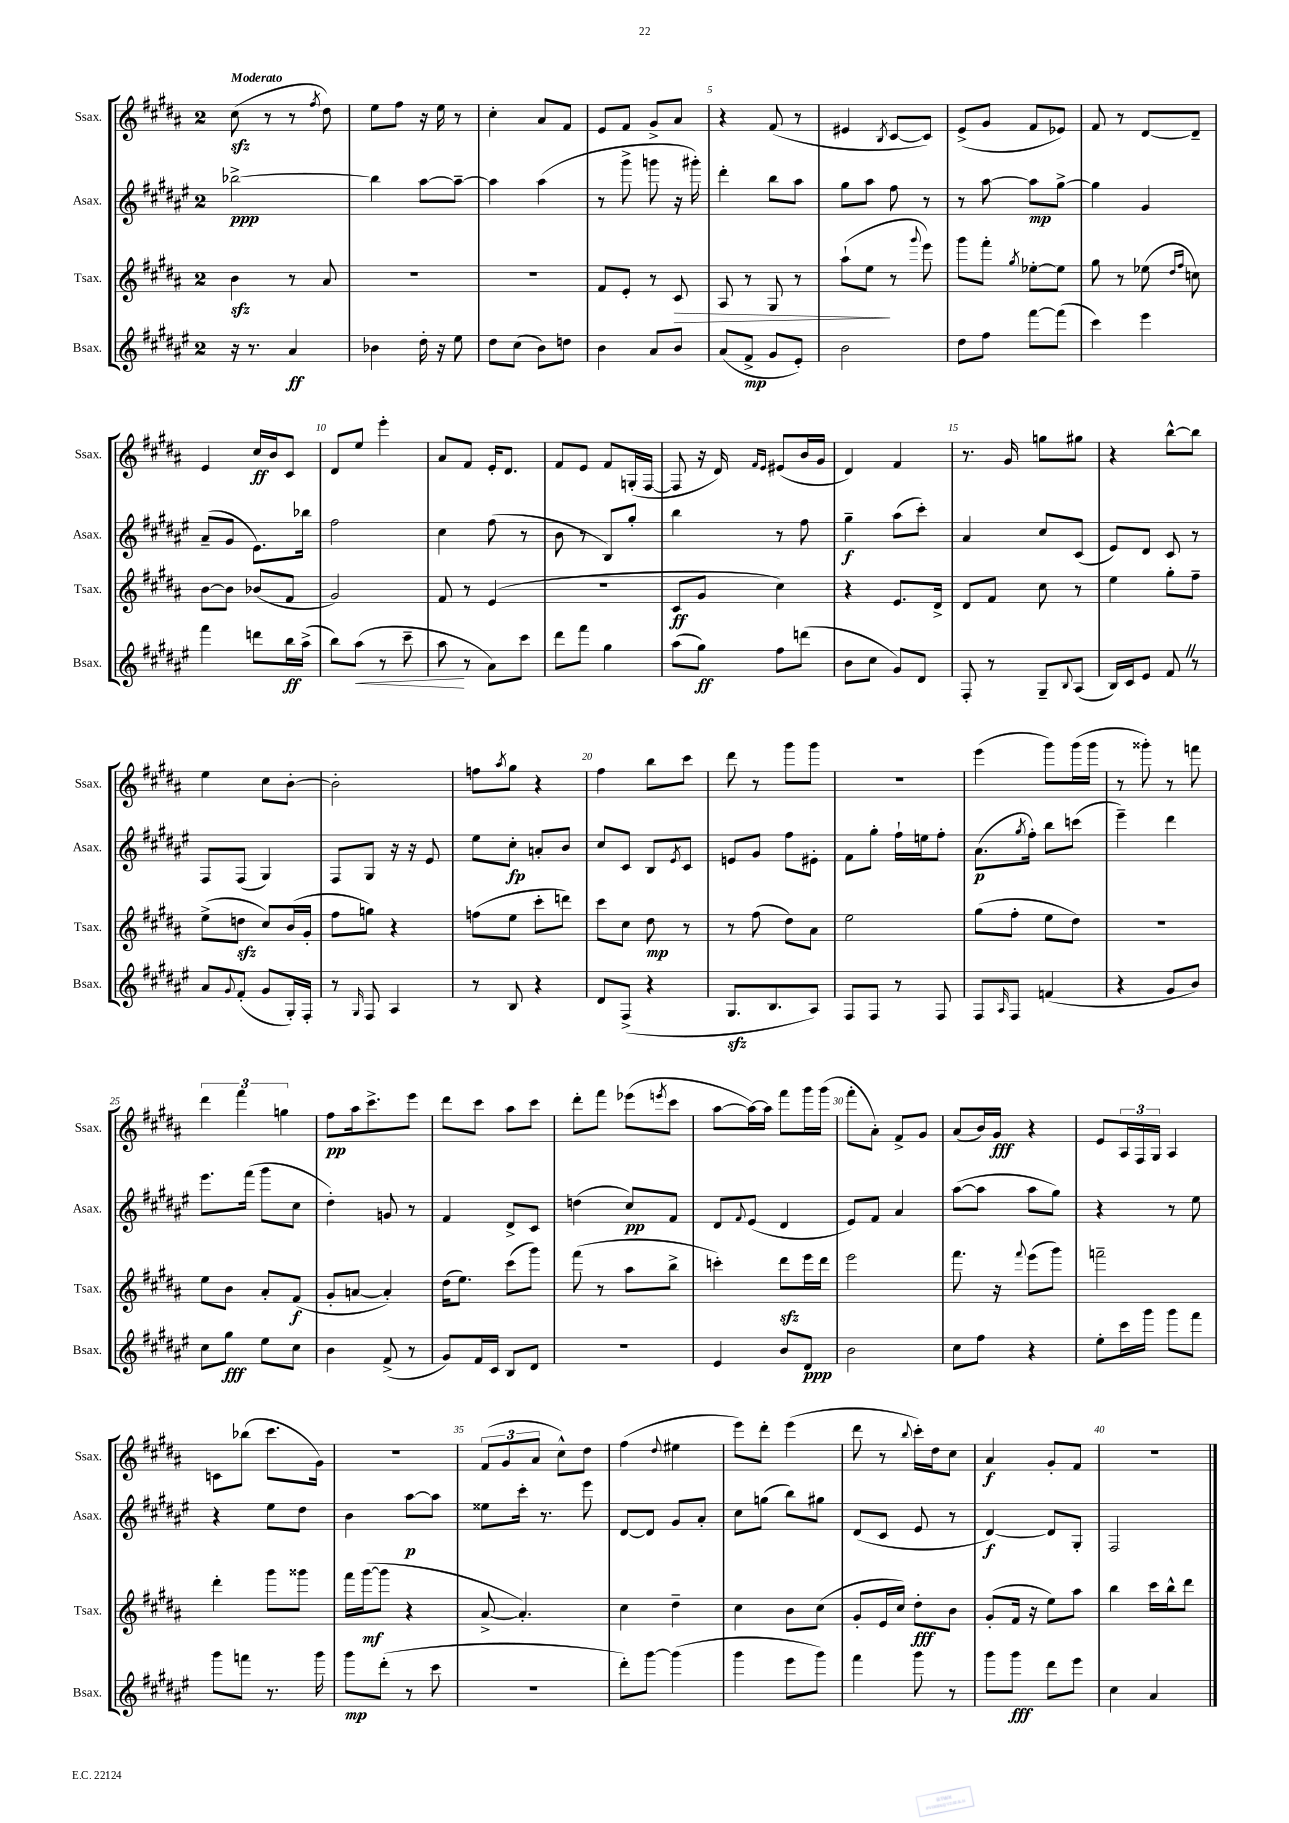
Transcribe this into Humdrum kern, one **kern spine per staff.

**kern	**kern	**kern	**kern
*staff4	*staff3	*staff2	*staff1
*clefG2	*clefG2	*clefG2	*clefG2
*k[f#c#g#d#a#e#]	*k[f#c#g#d#a#]	*k[f#c#g#d#a#e#]	*k[f#c#g#d#a#]
*M2/4	*M2/4	*M2/4	*M2/4
16r	4b	[2bb-^	(8cc#
8.r	.	.	.
.	.	.	8r
4a#	8r	.	8r
.	.	.	8qff#
.	8a#	.	8dd#)
=	=	=	=
4b-	2r	4bb-]	8ee
.	.	.	8ff#
16dd#'	.	[8aa#	16r
16r	.	.	16ee
8ee#	.	8aa#~_	8r
=	=	=	=
8dd#	2r	4aa#]	4cc#'
(8cc#	.	.	.
8b)	.	(4aa#	8a#
8dd	.	.	8f#
=	=	=	=
4b	8f#	8r	8e
.	8e'	8ggg#^	8f#
8a#	8r	8ggg	8g#^
8b	8c#	16r	8a#
.	.	16ggg#')	.
=	=	=	=
(8a#	8A#	4ddd#'	4r
8f#^	8r	.	.
8g#	8G#	8bb	(8f#
8e#')	8r	8aa#	8r
=	=	=	=
2b	(8aa#`	8gg#	4e#
.	8ee	8aa#	.
.	.	.	8qB
.	8r	8ff#	[8c#
.	8qqggg#	.	.
.	8eee)	8r	8c#])
=	=	=	=
8dd#	8ggg#	8r	(8e^
8ff#	8fff#'	[8aa#	8g#
.	8qgg#	.	.
[8fff#	[8ee-'	8aa#]	8f#
(8fff#]	8ee-]	[8gg#^	8e-)
=	=	=	=
4ccc#)	8gg#	4gg#]	8f#
.	8r	.	8r
4eee#	(8ee-	4g#	[8d#
.	16qqdd#	.	.
.	16qqff#	.	.
.	8cc)	.	8d#~]
=	=	=	=
4fff#	[8b	(8a#~	4e
.	8b]	8g#	.
8ddd	(8b-	8.e#)	16cc#
.	.	.	16b
16bb	8f#	.	8c#
(16aa#^	.	16bb-	.
=	=	=	=
8bb)	2g#)	2ff#	8d#
(8aa#	.	.	8ee
8r	.	.	4eee'
8ccc#~	.	.	.
=	=	=	=
8aa#	8f#	4cc#	8a#
8r	8r	.	8f#
8a#)	(4e	(8ff#	16e'
.	.	.	8.d#
8ccc#	.	8r	.
=	=	=	=
8ddd#	2r	8b	8f#
8fff#	.	8r	8e
4gg#	.	8B)	8f#
.	.	8gg#'	(16G'
.	.	.	[16F#
=	=	=	=
(8aa#	8c#	4bb	8F#]
8gg#)	8g#	.	16r
.	.	.	16d#)
.	.	.	16qqf#
.	.	.	16qqe
8ff#	4cc#)	8r	(8e#
(8ddd	.	8ff#	16b
.	.	.	16g#
=	=	=	=
8b	4r	4gg#~	4d#)
8cc#	.	.	.
8g#)	8.e	(8aa#	4f#
8d#	.	8ccc#')	.
.	16d#^	.	.
=	=	=	=
8F#'	8d#	4a#	8.r
8r	8f#	.	.
.	.	.	16g#
8G#~	8cc#	8cc#	8gg
8qqB	.	.	.
(8A#	8r	(8c#	8gg#
=	=	=	=
16B)	4ee	8e#)	4r
16c#	.	.	.
8e#	.	8d#	.
8f#	8gg#'	8c#	[8bb^^
8r	8ff#~	8r	8bb]
=	=	=	=
8a#	(8ee^	8F#	4ee
8qqg#	.	.	.
(8f#'	8dd	(8F#	.
8g#	8cc#)	4G#)	8cc#
16G#')	(16b	.	[8b'
16F#'	16g#'	.	.
=	=	=	=
8r	8ff#	8F#	2b']
16qqG#	.	.	.
8F#	8gg)	8G#	.
4A#	4r	16r	.
.	.	16r	.
.	.	8e#	.
=	=	=	=
8r	(8ff	8ee#	8ff
.	.	.	8qaa#
8B	8ee	8cc#'	8gg#
4r	8ccc#'	8a'	4r
.	8ddd)	8b	.
=	=	=	=
8d#	8ccc#	8cc#	4ff#
(8F#^	8cc#	8c#	.
4r	8dd#	8B	8bb
.	.	8qe#	.
.	8r	8c#	8ccc#
=	=	=	=
8.G#	8r	8e	8ddd#
.	(8ff#	8g#	8r
8.B	.	.	.
.	8dd#)	8ff#	8ggg#
8A#)	8a#	8e#'	8ggg#
=	=	=	=
8F#	2ee	8f#	2r
8F#	.	8gg#'	.
8r	.	16ff#`	.
.	.	16ee	.
8F#	.	8ff#'	.
=	=	=	=
8F#	(8gg#	(8.a#	(4eee
16qqA#	.	.	.
8F#	8ff#'	.	.
.	.	8qgg#	.
.	.	16ff#')	.
(4f	8ee	8bb	8ggg#)
.	8dd#)	(8ccc	(16ggg#
.	.	.	16ggg#
=	=	=	=
4r	2r	4eee#~)	8r
.	.	.	8ggg##')
8g#	.	4ddd#	8r
8b)	.	.	8fff
=	=	=	=
8cc#	8ee	8.eee#	6ddd#
8gg#	8b	.	.
.	.	.	6fff#
.	.	(16fff#	.
8ee#	8a#'	8ggg#	.
.	.	.	6gg
8cc#	(8f#	8cc#	.
=	=	=	=
4b	8g#'	4dd#')	8ff#
.	[8a	.	16aa#
.	.	.	8.ccc#^
(8f#^	4a'])	8g	.
8r	.	8r	8eee
=	=	=	=
8g#)	(16dd#	4f#	8ddd#
.	8.ee)	.	.
16f#	.	.	8ccc#
16c#	.	.	.
8B	(8ccc#	8d#^	8aa#
8d#	8ggg#)	8c#	8ccc#
=	=	=	=
2r	(8fff#	(4dd	8ddd#'
.	8r	.	8fff#
.	8aa#	8cc#)	(8eee-
.	.	.	8qeee
.	8bb^	8f#	8ccc#
=	=	=	=
4e#	4ccc')	8d#	[8aa#
.	.	8qqf#	.
.	.	(8e#	16aa#_)
.	.	.	16aa#]
8b	8ddd#	4d#	8fff#
8d#	16eee	.	16ggg#
.	16ddd#	.	(16ggg#
=	=	=	=
2b	2eee	8e#)	8fff#'
.	.	8f#	8a#')
.	.	4a#	8f#^
.	.	.	8g#
=	=	=	=
8cc#	8.fff#	([8aa#	(8a#
8ff#	.	8aa#]	16b)
.	16r	.	16g#
.	8qqfff#	.	.
4r	(8eee	8aa#	4r
.	8ggg#)	8gg#)	.
=	=	=	=
8ee#'	2fff~	4r	8e
16ccc#	.	.	24A#
.	.	.	24F#
16ggg#	.	.	.
.	.	.	24G#
8ggg#	.	8r	4A#
8fff#	.	8ee#	.
=	=	=	=
8ggg#	4ddd#'	4r	8c
8fff	.	.	(8bb-
8.r	8ggg#	8ee#	8.ccc#
.	8ggg##	8dd#	.
16ggg#	.	.	16g#)
=	=	=	=
8ggg#	16fff#	4b	2r
.	([16ggg#	.	.
(8ddd#'	8ggg#]	.	.
8r	4r	[8aa#	.
8ccc#	.	8aa#]	.
=	=	=	=
2r	[8a#^	8ee##	(12f#
.	.	.	12g#
.	4.a#'])	16ccc#'	.
.	.	.	12a#
.	.	8.r	.
.	.	.	8cc#^^)
.	.	8eee#	8dd#
=	=	=	=
8ddd#')	4cc#	[8d#	(4ff#
[8ggg#	.	8d#]	.
.	.	.	8qqdd#
(4ggg#]	4dd#~	8g#	4ee#
.	.	8a#'	.
=	=	=	=
4ggg#	4cc#	8cc#	8eee)
.	.	(8gg	8ddd#'
8eee#	8b	8bb)	(4eee
8ggg#)	(8cc#	8gg#	.
=	=	=	=
4fff#	8g#'	(8d#	8ddd#
.	16e	8c#	8r
.	16cc#)	.	.
.	.	.	8qqbb
8ggg#	8dd#'	8e#	16ccc#')
.	.	.	16dd#
8r	8b	8r	8cc#
=	=	=	=
8ggg#	(8g#'	[4d#)	4a#
8ggg#	16f#	.	.
.	16r	.	.
8ddd#	8ee)	8d#]	8g#'
8eee#	8aa#	8G#'	8f#
=	=	=	=
4cc#	4bb	2F#	2r
4a#	16ccc#	.	.
.	16bb^^	.	.
.	8ddd#	.	.
==	==	==	==
*-	*-	*-	*-
